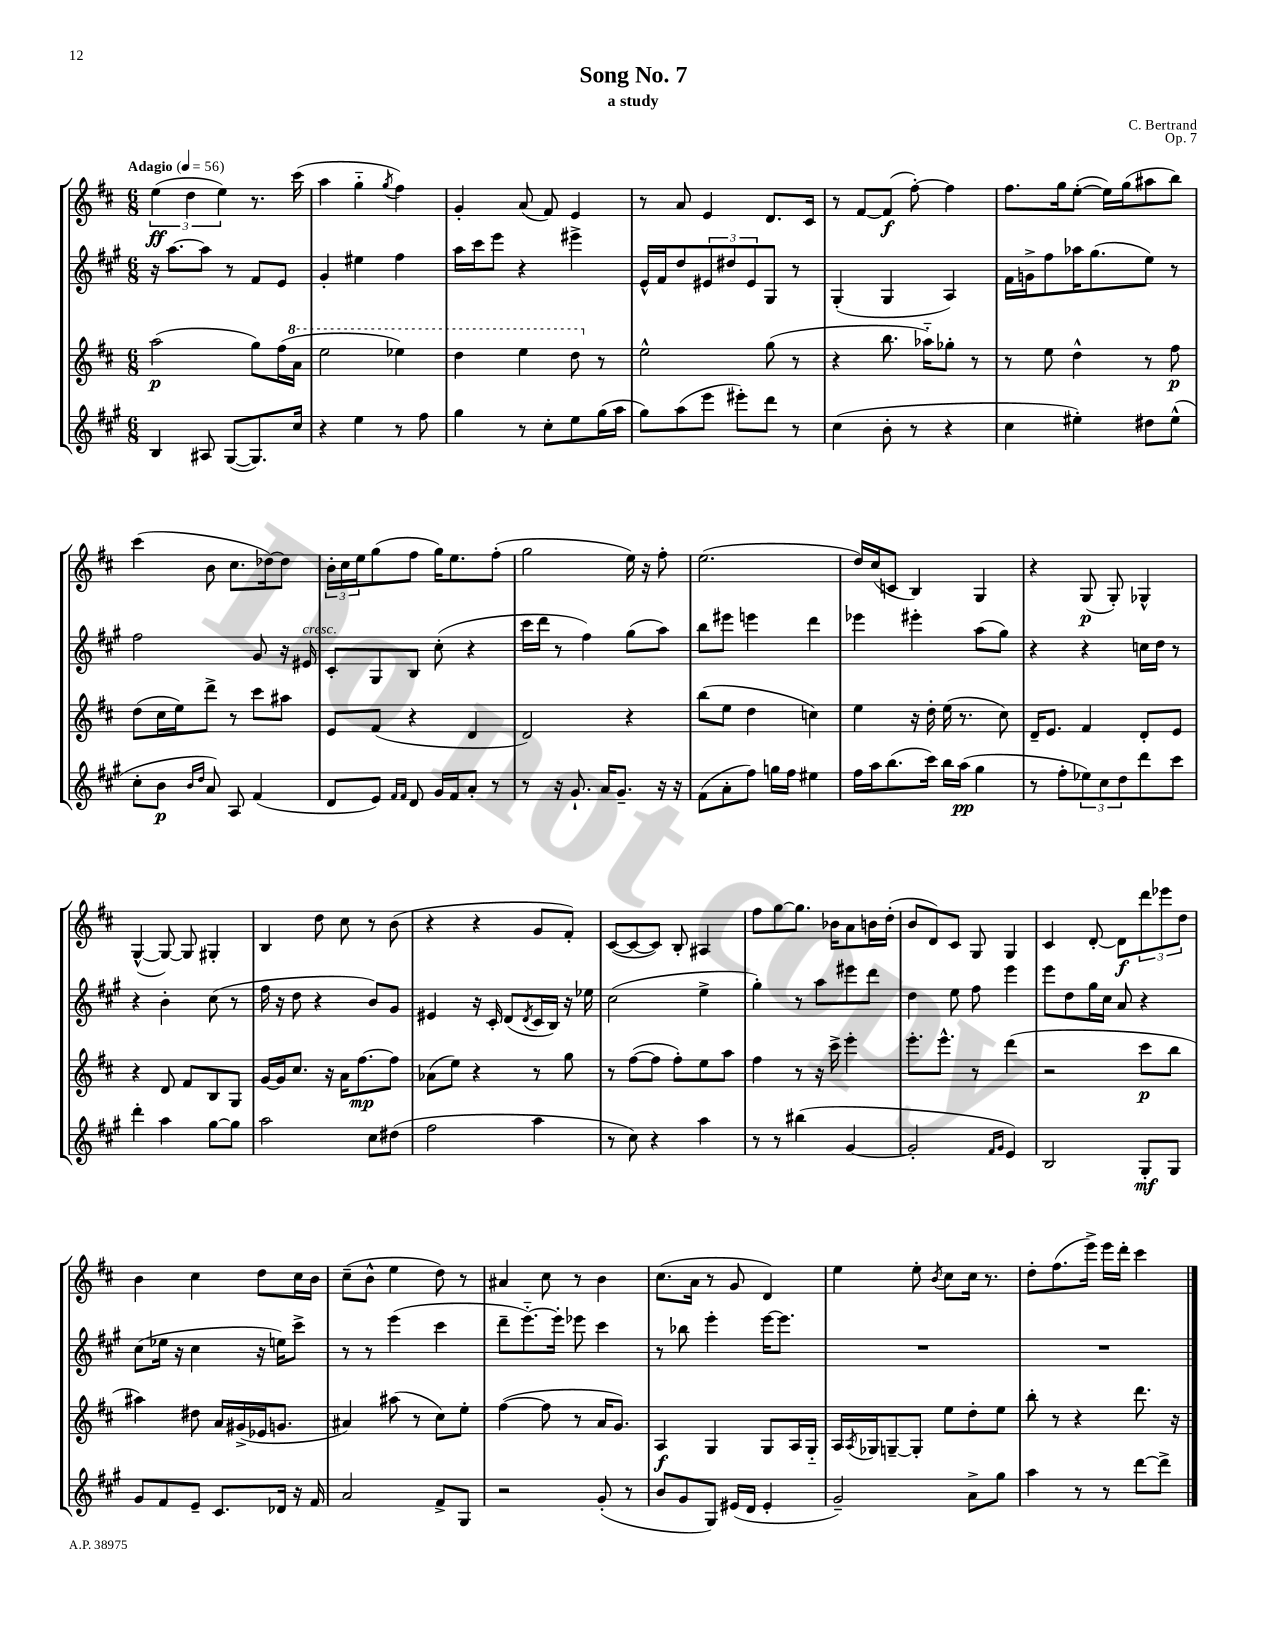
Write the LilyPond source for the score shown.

\header { title = "Song No. 7" composer = "C. Bertrand" subtitle = "a study" opus = "Op. 7" }
<<
\new StaffGroup <<
\new Staff = "s0" {
    \clef treble \key d \major \numericTimeSignature \time 6/8 \tempo "Adagio" 4 = 56
    \tuplet 3/2 { e''4\ff( d''4 e''4) } r8. cis'''16( |
    a''4 g''4-_ \acciaccatura { g''8 } fis''4) |
    g'4-. a'8( fis'8) e'4 |
    r8 a'8 e'4 d'8. cis'16 |
    r8 fis'8~ fis'8\f( fis''8~-.) fis''4 |
    fis''8. g''16 e''8~-.( e''16) g''16( ais''8 b''8) |
    cis'''4( b'8 cis''8. des''16~) des''8 |
    \tuplet 3/2 { b'16-. cis''16 e''16 } g''8( fis''8 g''16) e''8. fis''8-.( |
    g''2 e''16) r16 fis''8-. |
    e''2.( |
    d''16) cis''16( c'8 b4) g4 |
    r4 g8\p( g8-.) ges4-^ |
    g4~-^( g8~) g8 gis4-. |
    b4 d''8 cis''8 r8 b'8( |
    r4 r4 g'8 fis'8-.) |
    cis'8~( cis'8~ cis'8) b8-. ais4 |
    fis''8 g''8~ g''8. bes'16 a'8 b'16 d''16-.( |
    b'8 d'8) cis'8 g8 g4 |
    cis'4 d'8~-. d'8\f \tuplet 3/2 { d'''8 ees'''8 d''8 } |
    b'4 cis''4 d''8 cis''16 b'16 |
    cis''8--( b'8-^ e''4 d''8) r8 |
    ais'4 cis''8 r8 b'4 |
    cis''8.( a'16 r8 g'8 d'4) |
    e''4 e''8-. \acciaccatura { b'8 } cis''8 cis''16 r8. |
    d''8-. fis''8.( e'''16->) e'''16 d'''16-. cis'''4 \bar "|." |
}
\new Staff = "s1" {
    \clef treble \key a \major \numericTimeSignature \time 6/8
    r16 a''8.~ a''8 r8 fis'8 e'8 |
    gis'4-. eis''4 fis''4 |
    a''16 cis'''16 e'''8 r4 eis'''4-> |
    e'16-^ fis'16 d''8 \tuplet 3/2 { eis'8 dis''8 eis'8 } gis8 r8 |
    gis4-.( gis4 a4) |
    fis'16 g'16-> fis''8 aes''16 gis''8.( e''8) r8 |
    fis''2 gis'8 r16 eis'16^\markup { \italic "cresc." } |
    cis'8-. gis8 b8 cis''8-.( r4 |
    cis'''16 d'''16 r8 fis''4) gis''8( a''8) |
    b''8 eis'''8 e'''4 d'''4 |
    ees'''4 eis'''4-. a''8( gis''8) |
    r4 r4 c''16 d''16 r8 |
    r4 b'4-. cis''8( r8 |
    fis''16 r16 d''8 r4 b'8) gis'8 |
    eis'4 r16 cis'16-. d'8( \acciaccatura { d'8 } cis'16 b16) r16 ees''16 |
    cis''2( e''4-> |
    gis''4-.) r8 a''8 eis'''8 d'''8 |
    d''4 e''8 fis''8 e'''4 |
    e'''8 d''8 gis''16 cis''16 a'8 r4 |
    cis''8( ees''16 r16 cis''4 r16 e''16) cis'''8-> |
    r8 r8 e'''4( cis'''4 |
    d'''8-- e'''8.~-_) e'''16-. ees'''8 cis'''4 |
    r8 bes''8 e'''4-. e'''16~ e'''8. |
    R2. |
    R2. \bar "|." |
}
\new Staff = "s2" {
    \clef treble \key d \major \numericTimeSignature \time 6/8
    a''2\p( g''8) fis''16( \ottava #1 a''16 |
    e'''2 ees'''4) |
    d'''4 e'''4 d'''8 \ottava #0 r8 |
    e''2-^ g''8( r8 |
    r4 b''8. aes''16-_) ges''8-. r8 |
    r8 e''8 d''4-^ r8 fis''8\p |
    d''8( cis''16 e''16) d'''8-> r8 cis'''8 ais''8 |
    e'8 fis'8( r4 d'4 |
    d'2) r4 |
    b''8( e''8 d''4 c''4) |
    e''4 r16 d''16-. e''16( r8. cis''8) |
    d'16-- e'8. fis'4 d'8-. e'8 |
    r4 d'8 fis'8 b8 g8 |
    g'16~ g'16 cis''8. r16 a'16 fis''8.~\mp fis''8 |
    aes'8( e''8) r4 r8 g''8 |
    r8 fis''8~( fis''8 fis''8-.) e''8 a''8 |
    fis''4 r8 r16 cis'''16-> e'''4-. |
    e'''8.-. e'''8.-^ r8 d'''4( |
    r2 cis'''8\p b''8 |
    ais''4) dis''8 a'16 gis'16->( ees'16 g'8. |
    ais'4) ais''8( r8 cis''8) e''8-. |
    fis''4~( fis''8 r8 a'16 g'8.) |
    a4\f g4 g8 a16 g16-_ |
    a16 \acciaccatura { a8 } ges16 g8~-- g8-. e''8 d''8-. e''8 |
    b''8-. r8 r4 d'''8. r16 \bar "|." |
}
\new Staff = "s3" {
    \clef treble \key a \major \numericTimeSignature \time 6/8
    b4 ais8 gis8~( gis8.) cis''16 |
    r4 e''4 r8 fis''8 |
    gis''4 r8 cis''8-. e''8 gis''16( a''16 |
    gis''8) a''8( e'''8 eis'''8-.) d'''8 r8 |
    cis''4( b'8-. r8 r4 |
    cis''4 eis''4-.) dis''8 eis''8-^( |
    cis''8-. b'8\p \grace { b'16 d''16 } a'8) a8 fis'4( |
    d'8 e'8) \grace { fis'16 fis'16 } d'8 gis'16 fis'16 a'8-. r8 |
    r8 r16 gis'8.-! a'16 gis'8.-- r16 r16 |
    fis'8( a'8-. fis''8) g''16 fis''16 eis''4 |
    fis''16 a''16 b''8.( cis'''16) b''16 a''16\pp( gis''4 |
    r8 fis''8-. \tuplet 3/2 { ees''8) cis''8 d''8 } d'''8 cis'''8 |
    d'''4-. a''4 gis''8~ gis''8 |
    a''2 cis''8 dis''8( |
    fis''2 a''4 |
    r8 cis''8) r4 a''4 |
    r8 r8 bis''4( gis'4~ |
    gis'2-. \grace { fis'16 gis'16 } e'4) |
    b2 gis8-.\mf gis8 |
    gis'8 fis'8 e'8-- cis'8. des'16 r16 fis'16 |
    a'2 fis'8-> gis8 |
    r2 gis'8-.( r8 |
    b'8 gis'8 gis8) eis'16( d'16 eis'4-. |
    gis'2--) a'8-> gis''8 |
    a''4 r8 r8 d'''8~ d'''8-> \bar "|." |
}
>>
>>
\layout { \context { \Score \remove "Bar_number_engraver" } }
